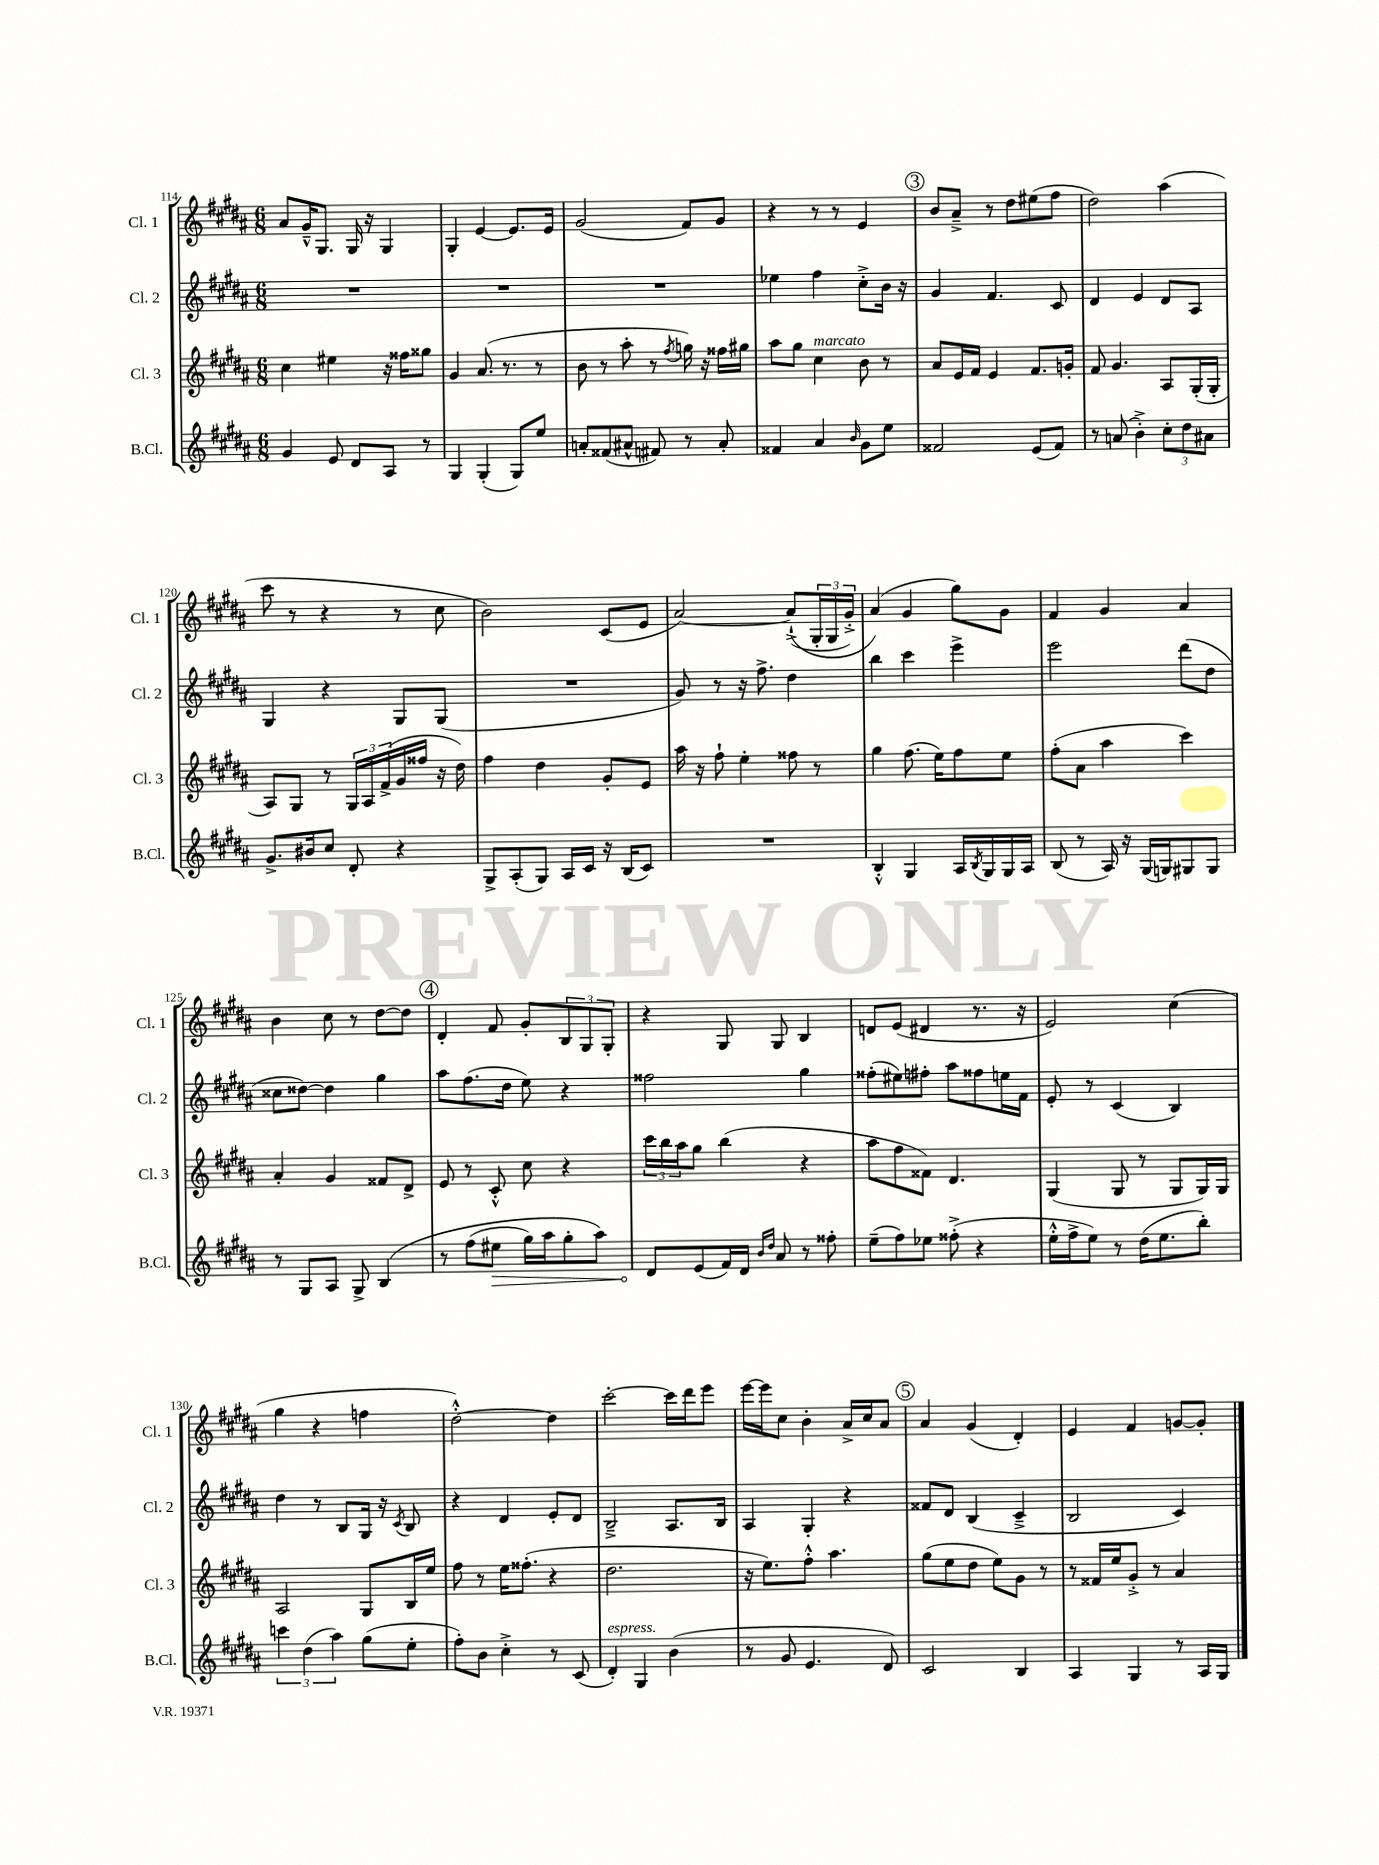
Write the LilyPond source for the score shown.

<<
\new StaffGroup <<
\new Staff = "s0" \with { instrumentName = "Cl. 1" shortInstrumentName = "Cl. 1" } {
    \clef treble \key b \major \numericTimeSignature \time 6/8
    ais'8 gis'16---^ gis8. gis16 r16 gis4 |
    gis4-. e'4~ e'8. e'16 |
    gis'2( fis'8) gis'8 |
    r4 r8 r8 e'4 |
    \mark \markup { \circle "3" } b'8 ais'8---> r8 dis''8 eis''8( fis''8 |
    dis''2) ais''4( |
    cis'''8 r8 r4 r8 cis''8 |
    b'2) cis'8( e'8 |
    ais'2~) ais'8-!->(\( \tuplet 3/2 { gis16-. gis16 gis'16-.->) } |
    ais'4(\) gis'4 gis''8) gis'8 |
    fis'4 gis'4 ais'4 |
    b'4 cis''8 r8 dis''8~ dis''8 |
    \mark \markup { \circle "4" } dis'4-. fis'8 gis'8-. \tuplet 3/2 { b8 gis8 gis8-. } |
    r4 gis8 gis8 b4 |
    d'8 e'8( dis'4 r8. r16 |
    e'2) cis''4( |
    gis''4 r4 f''4 |
    dis''2~-.-^) dis''4 |
    cis'''2~-. cis'''16 dis'''16 e'''8 |
    e'''16~ e'''16 cis''8 b'4-. ais'16-> cis''16 ais'8 |
    \mark \markup { \circle "5" } ais'4 gis'4( dis'4-.) |
    e'4 fis'4 g'8~ g'8-. \bar "|." |
}
\new Staff = "s1" \with { instrumentName = "Cl. 2" shortInstrumentName = "Cl. 2" } {
    \clef treble \key b \major \numericTimeSignature \time 6/8
    R2. |
    R2. |
    R2. |
    ees''4 fis''4 cis''8-.-> b'16 r16 |
    \mark \markup { \circle "3" } gis'4 fis'4. cis'8 |
    dis'4 e'4 dis'8 ais8 |
    gis4 r4 gis8 gis8( |
    R2. |
    gis'8) r8 r16 fis''8.-> dis''4 |
    b''4 cis'''4 e'''4-> |
    e'''2 dis'''8( dis''8 |
    cisis''8 disis''8~) disis''4 gis''4 |
    \mark \markup { \circle "4" } ais''8 fis''8.( dis''16 e''8) r4 |
    fisis''2 gis''4 |
    fisis''8-.( eis''8) fis''8-. ais''8 fisis''8 e''16 fis'16 |
    e'8-. r8 cis'4( b4) |
    dis''4 r8 b8 gis16 r16 \acciaccatura { cis'8 } b8 |
    r4 dis'4 e'8-. dis'8 |
    b2---> ais8. b16 |
    ais4 gis4-. r4 |
    \mark \markup { \circle "5" } fisis'8 dis'8 b4( cis'4---> |
    b2 cis'4) \bar "|." |
}
\new Staff = "s2" \with { instrumentName = "Cl. 3" shortInstrumentName = "Cl. 3" } {
    \clef treble \key b \major \numericTimeSignature \time 6/8
    cis''4 eis''4 r16 fisis''16 gisis''8 |
    gis'4 ais'8.( r8. r8 |
    b'8 r8 ais''8-. r8 \acciaccatura { fis''8 } g''16) r16 fisis''16 gis''16 |
    ais''8 gis''8 cis''4^\markup { \italic "marcato" } b'8 r8 |
    \mark \markup { \circle "3" } ais'8 e'16 fis'16 e'4 fis'8. g'16-. |
    fis'8 gis'4. ais8 gis16-.( gis16-. |
    ais8) gis8 r8 \tuplet 3/2 { gis16 ais16 fis'16->( } gis'16 fisis''16 r16 dis''16) |
    fis''4 dis''4 gis'8-. e'8 |
    ais''16 r16 fis''8-! e''4-. fisis''8 r8 |
    gis''4 fis''8.( e''16) fis''8 e''8 |
    fis''8-.( ais'8 ais''4 cis'''4) |
    ais'4-. gis'4 fisis'8 dis'8-> |
    \mark \markup { \circle "4" } e'8 r8 cis'8-.-^ cis''8 r4 |
    \tuplet 3/2 { cis'''16 b''16 ais''16 } gis''8 b''4( r4 |
    ais''8 fis''8 fisis'8) dis'4. |
    gis4( gis8 r8 gis8 gis16) gis16 |
    ais2 gis8 b16 e''16 |
    fis''8 r8 e''16 fisis''8.-.( r4 |
    dis''2. |
    r16 e''8.) fis''8-.-^ ais''4. |
    \mark \markup { \circle "5" } gis''8( e''8 dis''8 e''8) gis'8 r8 |
    r8 fisis'16 e''16 gis'8-.-> r8 ais'4 \bar "|." |
}
\new Staff = "s3" \with { instrumentName = "B.Cl." shortInstrumentName = "B.Cl." } {
    \clef treble \key b \major \numericTimeSignature \time 6/8
    gis'4 e'8 dis'8 ais8 r8 |
    gis4 gis4-.( gis8) e''8 |
    a'8-. fisis'8( ais'8-^ fis'8) r8 ais'8-. |
    fisis'4 ais'4 \grace { b'16 } gis'8 e''8 |
    \mark \markup { \circle "3" } fisis'2 e'8( fisis'8) |
    r8 a'8( b'4-.->) \tuplet 3/2 { cis''8-. dis''8 ais'8 } |
    gis'8.-> bis'16 cis''8 dis'8-. r4 |
    gis8-> ais8-.( gis8) ais16 cis'16 r16 b16( cis'8) |
    R2. |
    b4-.-^ gis4 ais16 \acciaccatura { b8 } gis16 gis16 ais16 |
    b8( r8 ais16) r16 gis16( g16) gis8 gis8 |
    r8 gis8 ais8 gis8-> b4\( |
    \mark \markup { \circle "4" } r8 fis''8( \once \override Hairpin.circled-tip = ##t eis''8\> gis''16) ais''16 gis''8-. ais''8\) |
    dis'8\! e'8( fis'16) dis'16 \grace { b'16 dis''16 } ais'8 r8 fisis''8-. |
    e''8--( fis''8) ees''8 fisis''8-.->( r4 |
    e''16-.-^ fis''16-> e''8) r8 dis''16( e''8. b''8-.) |
    \tuplet 3/2 { c'''4 dis''4( ais''4) } gis''8( e''8-. |
    fis''8-.) b'8 cis''4-.-> r8 cis'8( |
    dis'4-.^\markup { \italic "espress." }) gis4 b'4( |
    r8 gis'8 e'4. dis'8) |
    \mark \markup { \circle "5" } cis'2 b4 |
    ais4 gis4 r8 ais16 gis16 \bar "|." |
}
>>
>>
\layout { \context { \Score currentBarNumber = #114 } }
